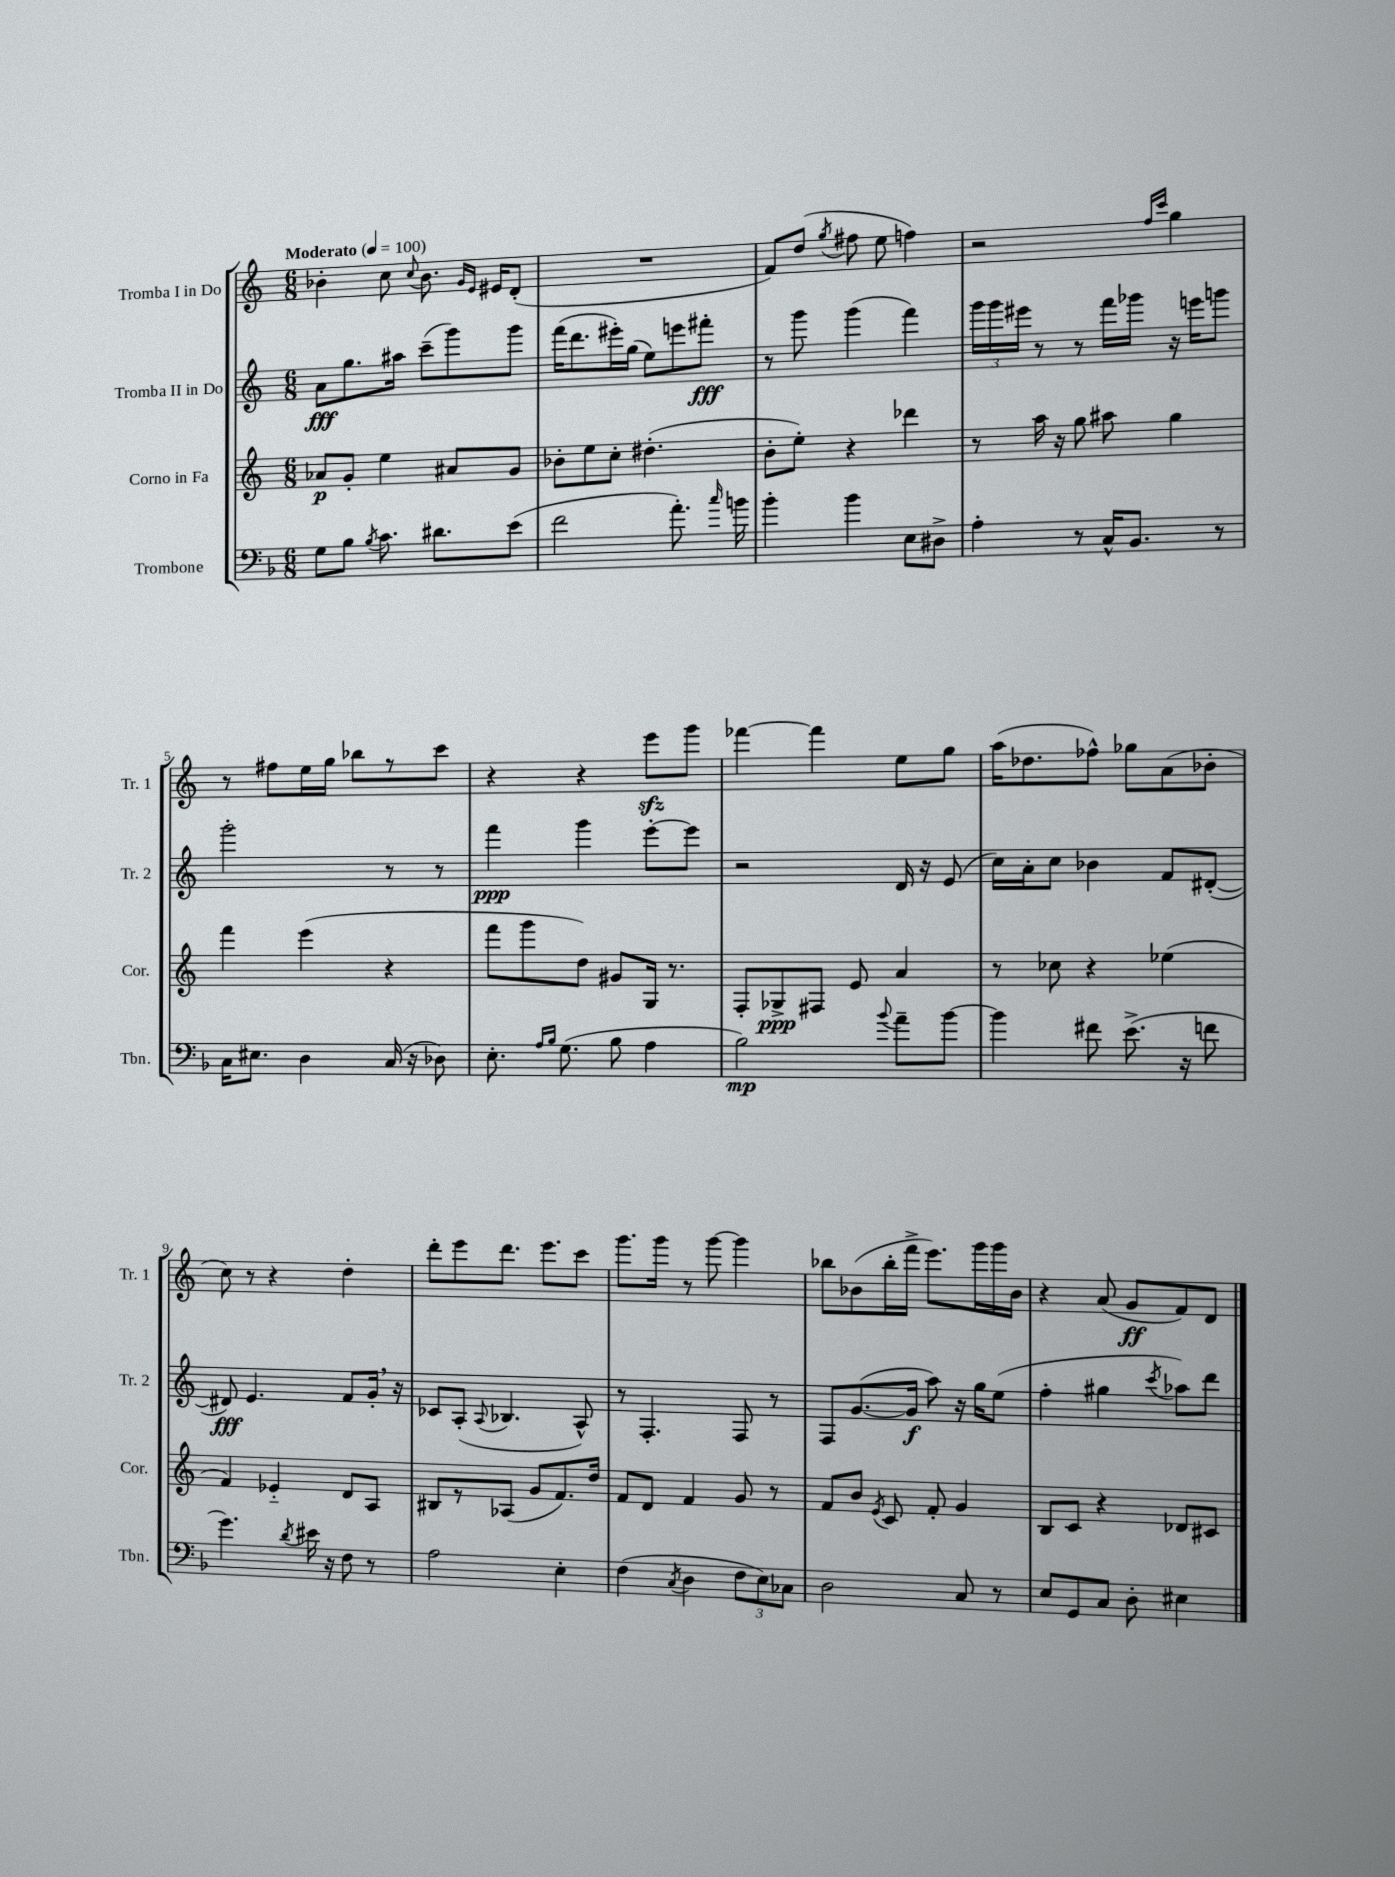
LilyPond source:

<<
\new StaffGroup <<
\new Staff = "s0" \with { instrumentName = "Tromba I in Do" shortInstrumentName = "Tr. 1" } {
    \clef treble \key c \major \numericTimeSignature \time 6/8 \tempo "Moderato" 4 = 100
    \autoBeamOff bes'4-. c''8 \appoggiatura { c''8 } bes'8. \grace { g'16[ e'16] } eis'16[ d'8]-.( |
    R2. |
    f'8[) d''8]( \acciaccatura { g''8 } fis''8 e''8 f''4) |
    r2 \grace { f''16[ c'''16] } g''4 |
    r8 fis''8[ e''16 g''16] bes''8[ r8 c'''8] |
    r4 r4 e'''8[\sfz g'''8] |
    fes'''4~ fes'''4 e''8[ g''8] |
    a''16[( des''8. fes''8]-^) ges''8[ a'8( bes'8]-. |
    c''8) r8 r4 d''4-. |
    d'''8[-. e'''8 d'''8.] e'''8.[ c'''8] |
    g'''8.[ g'''16] r8 g'''8~ g'''4 |
    bes''8[ bes'8( bes''16-. f'''16]-> e'''8.[) g'''16 g'''16 bes'16] |
    r4 a'8( g'8[\ff f'8) d'8] \bar "|." |
}
\new Staff = "s1" \with { instrumentName = "Tromba II in Do" shortInstrumentName = "Tr. 2" } {
    \clef treble \key c \major \numericTimeSignature \time 6/8
    \autoBeamOff a'8[\fff g''8. ais''16] c'''8[--( g'''8) g'''8] |
    f'''16[( d'''8. eis'''16-.) g''16]( e''8[) e'''8 fis'''8]-.\fff |
    r8 g'''8 g'''4( f'''4) |
    \tuplet 3/2 { g'''16[ g'''16 eis'''16] } r8 r8 f'''16[ ges'''16] r16 e'''16[ g'''8] |
    g'''2-. r8 r8 |
    f'''4\ppp g'''4 e'''8[~-. e'''8] |
    r2 d'16 r16 e'8( |
    c''16[) a'16-. c''8] bes'4 f'8[ dis'8]~-.( |
    dis'8\fff) e'4. f'8[ g'16]-. \breathe r16 |
    ces'8[ a8]-.( \appoggiatura { a8 } bes4. a8-^) |
    r8 f4.-. f8 r8 |
    f8[ g'8.~( g'16]\f a''8) r16 g''16[ e''8]( |
    f''4-. gis''4 \acciaccatura { c'''8 } aes''8[) d'''8] \bar "|." |
}
\new Staff = "s2" \with { instrumentName = "Corno in Fa" shortInstrumentName = "Cor." } {
    \clef treble \key c \major \numericTimeSignature \time 6/8
    \autoBeamOff aes'8[\p g'8]-. e''4 ais'8[ g'8] |
    bes'8[-. e''8 c''8]-. dis''4.-.( |
    b'8[-. e''8]-.) r4 des'''4 |
    r8 a''16 r16 g''8 ais''8 g''4 |
    f'''4 e'''4( r4 |
    f'''8[ g'''8 d''8]) gis'8[ g16] r8. |
    f8[-. ges8->\ppp fis8] e'8 a'4 |
    r8 ces''8 r4 ees''4( |
    f'4) ees'4-_ d'8[ a8] |
    bis8[ r8 aes8]( g'8[ f'8.) d''16] |
    f'8[ d'8] f'4 g'8 r8 |
    f'8[ b'8] \acciaccatura { e'8 } c'8 f'8-. g'4 |
    b8[ c'8] r4 des'8[ cis'8] \bar "|." |
}
\new Staff = "s3" \with { instrumentName = "Trombone" shortInstrumentName = "Tbn." } {
    \clef bass \key f \major \numericTimeSignature \time 6/8
    \autoBeamOff g8[ bes8] \acciaccatura { bes8 } c'8. dis'8.[ e'8]( |
    f'2 a'8.-.) \grace { c''16 } b'16 |
    bes'4-. bes'4 e8[ dis8]-> |
    a4-. r8 c16[-^ bes,8.] r8 |
    c16[ eis8.] d4 c16( r16 des8) |
    e8.-. \grace { a16[ bes16] } g8.( bes8 a4 |
    bes2\mp) \appoggiatura { bes'8 } a'8[-- bes'8]~ |
    bes'4 fis'8 e'8.->( r16 f'8 |
    g'4.) \acciaccatura { d'8 } eis'16 r16 f8 r8 |
    a2 e4-. |
    f4( \acciaccatura { c8 } d4 \tuplet 3/2 { f8[ e8) ces8] } |
    d2 c8 r8 |
    e8[ g,8 c8] d8-. eis4 \bar "|." |
}
>>
>>
